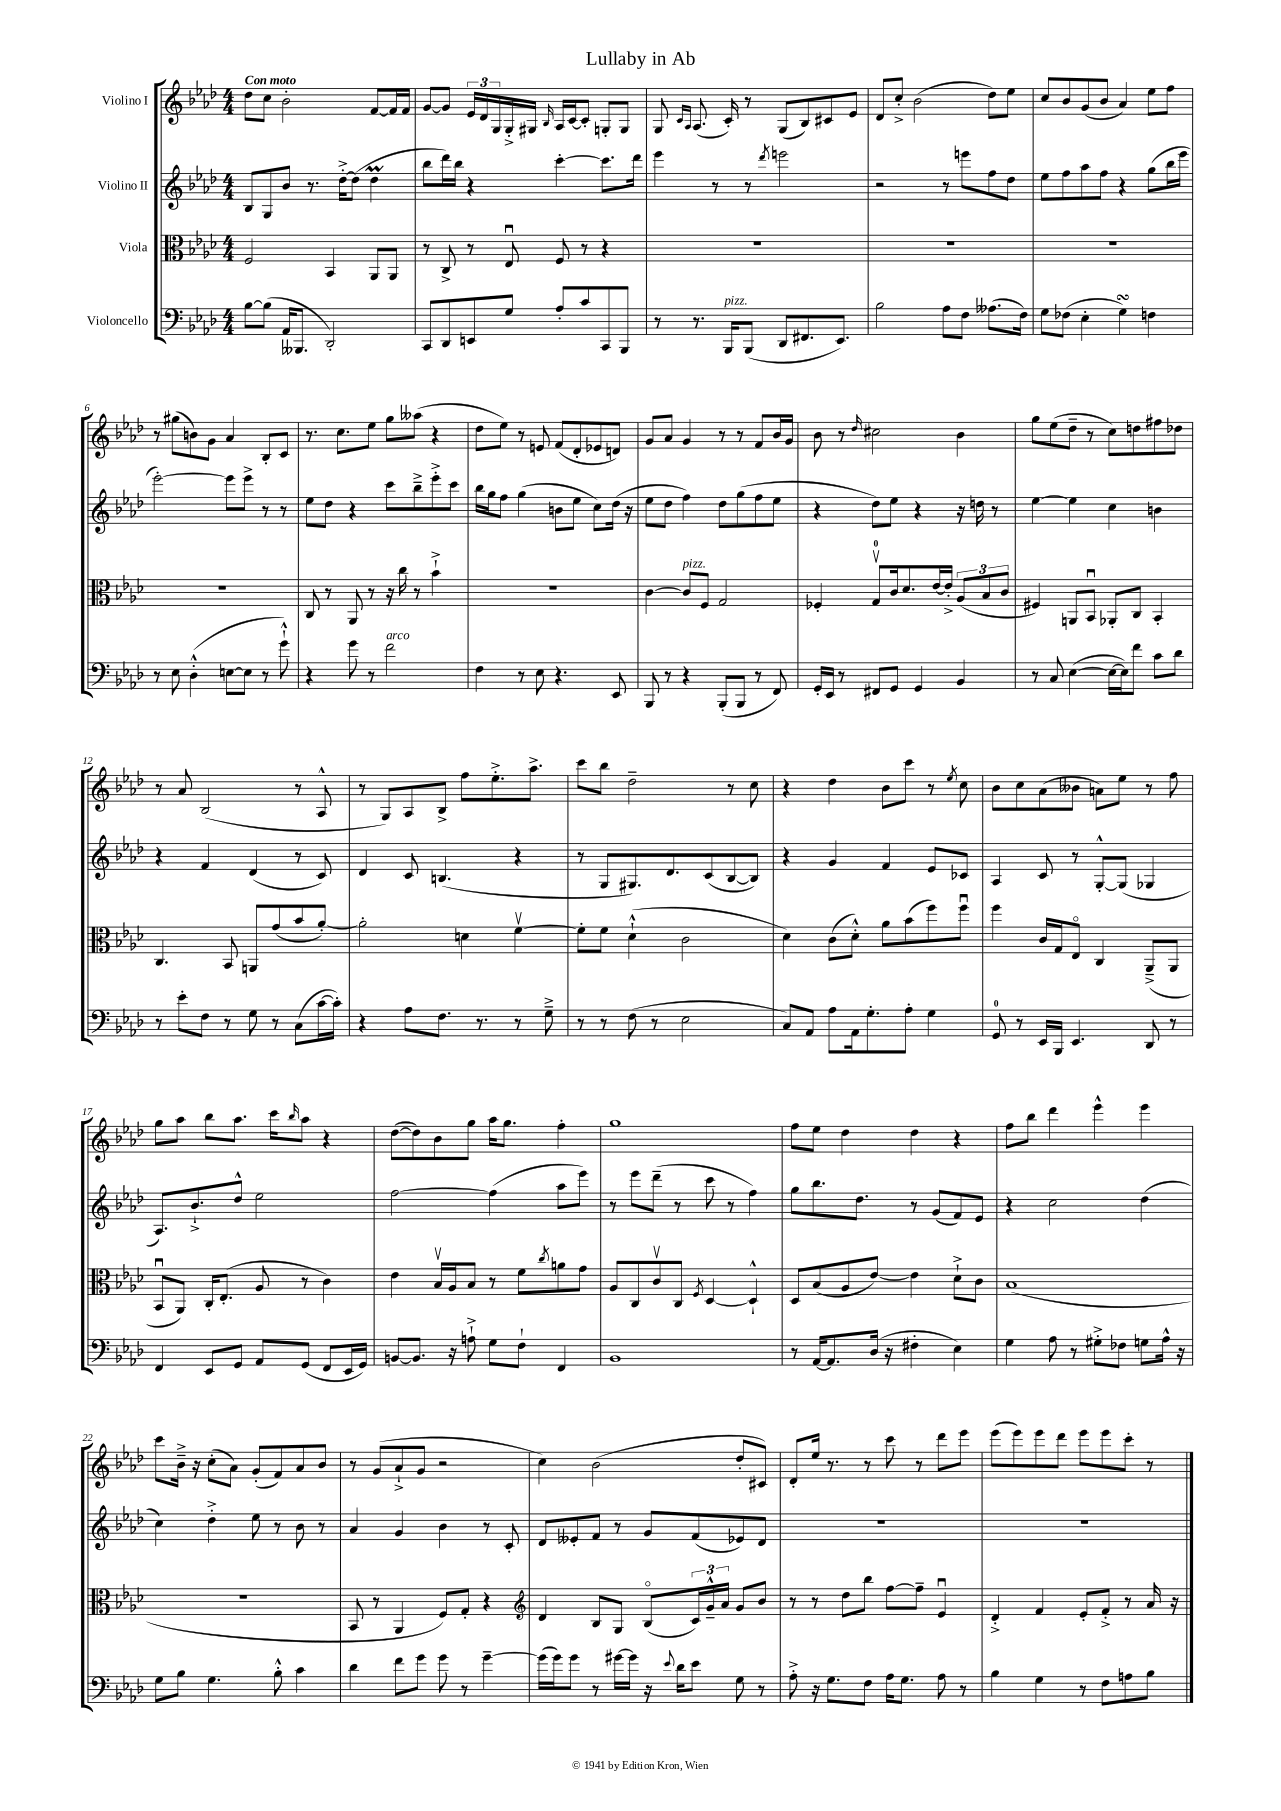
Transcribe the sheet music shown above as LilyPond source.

\header { title = "Lullaby in Ab" }
<<
\new StaffGroup <<
\new Staff = "s0" \with { instrumentName = "Violino I" } {
    \clef treble \key aes \major \numericTimeSignature \time 4/4 \tempo "Con moto"
    des''8 c''8 bes'2-. f'8~ f'16 f'16 |
    g'8~ g'8 \tuplet 3/2 { ees'16 des'16 g16 } g16-.-> gis16 \grace { bes16 } aes16 c'16~ c'8-. g8-. g8 |
    g8 \grace { c'16 aes16 } aes8.( c'16-.) r8 g8( bes8) cis'8 ees'8 |
    des'8 c''8-.-> bes'2( des''8) ees''8 |
    c''8 bes'8 g'8( bes'8 aes'4) ees''8 f''8 |
    r8 gis''8( b'8) g'8 aes'4 bes8-. c'8 |
    r8. c''8. ees''8 g''8 aeses''8( r4 |
    des''8 ees''8) r8 e'8 f'8( des'8-. ees'8 d'8) |
    g'8 aes'8 g'4 r8 r8 f'8 bes'16 g'16 |
    bes'8 r8 \grace { des''16 } cis''2 bes'4 |
    g''8 ees''8( des''8-- r8 c''8) d''8 fis''8 des''8 |
    r8 aes'8 bes2( r8 aes8-^ |
    r8 g8) aes8 bes8-> f''8 ees''8.-.-> aes''8.-> |
    c'''8 bes''8 des''2-- r8 c''8 |
    r4 des''4 bes'8 c'''8 r8 \acciaccatura { ees''8 } c''8 |
    bes'8 c''8 aes'8( beses'8 a'8) ees''8 r8 f''8 |
    g''8 aes''8 bes''8 aes''8. c'''16 \grace { bes''16 } aes''8 r4 |
    des''8~( des''8) bes'8 g''8 aes''16 g''8. f''4-. |
    g''1 |
    f''8 ees''8 des''4 des''4 r4 |
    f''8 bes''8 des'''4 ees'''4-^ ees'''4 |
    c'''8 bes'16---> r16 c''8-.( aes'8) g'8-.( f'8) aes'8 bes'8 |
    r8 g'8( aes'8-!-> g'8 r2 |
    c''4) bes'2( des''8-. cis'8) |
    des'8-. ees''16 r8. r8 c'''8 r8 des'''8 ees'''8 |
    ees'''8( ees'''8) ees'''8 des'''8 ees'''8 ees'''8 c'''8-. r8 \bar "|." |
}
\new Staff = "s1" \with { instrumentName = "Violino II" } {
    \clef treble \key aes \major \numericTimeSignature \time 4/4
    bes8 g8 bes'8 r8. des''16~-.-> des''8( des''4\prall |
    bes''8 des'''16) bes''16 r4 c'''4~-. c'''8. des'''16 |
    ees'''4 r8 r8 \acciaccatura { des'''8 } e'''2 |
    r2 r8 e'''8 f''8 des''8 |
    ees''8 f''8 aes''8 f''8 r4 g''8( bes''16 ees'''16 |
    ees'''2~-.) ees'''8 ees'''8-> r8 r8 |
    ees''8 des''8 r4 c'''8 bes''8---> ees'''8-.-> c'''8 |
    bes''16 g''16 f''8 g''4( b'8 ees''8 c''8) des''16( r16 |
    ees''8 des''8 f''4) des''8 g''8( f''8 ees''8 |
    r4 des''8) ees''8 r4 r16 d''16 r8 |
    ees''4~ ees''4 c''4 b'4 |
    r4 f'4 des'4( r8 c'8) |
    des'4 c'8 b4.( r4 |
    r8 g8 gis8.) des'8. c'8( bes8~ bes8) |
    r4 g'4 f'4 ees'8 ces'8 |
    aes4 c'8 r8 g8~-.-^ g8( ges4 |
    aes8.) bes'8.-!-> des''8-^ ees''2 |
    f''2~ f''4( aes''8 ees'''8) |
    r8 ees'''8 des'''8--( r8 c'''8 r8 f''4) |
    g''8 bes''8. des''8. r8 g'8( f'8) ees'8 |
    r4 c''2 des''4( |
    c''4) des''4-.-> ees''8 r8 bes'8 r8 |
    aes'4 g'4 bes'4 r8 c'8-. |
    des'8 eeses'8-. f'8 r8 g'8 f'8( ees'8) des'8 |
    R1 |
    R1 \bar "|." |
}
\new Staff = "s2" \with { instrumentName = "Viola" } {
    \clef alto \key aes \major \numericTimeSignature \time 4/4
    f2 bes,4 aes,8 aes,8 |
    r8 c8-> r8 ees8\downbow f8 r8 r4 |
    R1 |
    R1 |
    R1 |
    R1 |
    c8 r8 aes,8 r8 r16 c''16 r8 bes'4-!-> |
    r1 |
    c'4~ c'8^\markup { \italic "pizz." } f8 g2 |
    fes4-. g8-0\upbow c'16 des'8. ees'16~ ees'16-.-> \tuplet 3/2 { aes8( bes8 c'8 } |
    fis4) a,8 bes,8\downbow aes,8-. c8 bes,4-. |
    c4. bes,8 a,8 g'8( bes'8 aes'8~-.) |
    aes'2-. d'4 f'4~\upbow |
    f'8-. f'8 des'4-!-^( c'2 |
    des'4) c'8( des'8-.-^) aes'8 bes'8( f''8) f''8\downbow |
    f''4 c'16 g16 ees8\flageolet c4 aes,8--->( aes,8 |
    bes,8\downbow aes,8) c16-. ees8.-.( aes8 r8 c'4) |
    ees'4 bes16\upbow aes16 bes8 r8 f'8 \acciaccatura { c''8 } a'8 g'8 |
    aes8 c8 c'8\upbow c8 \acciaccatura { f8 } des4~ des4-!-^ |
    des8 bes8( aes8 ees'8~) ees'4 des'8-!-> c'8 |
    bes1( |
    R1 |
    bes,8 r8 aes,4 f8) g8-. r4 |
    \clef treble des'4 bes8 g8 bes8\flageolet( \tuplet 3/2 { c'16) g'16---^ aes'16 } g'8 bes'8 |
    r8 r8 des''8 bes''8 f''8~ f''8-- ees'4\downbow |
    des'4-.-> f'4 ees'8-. f'8-.-> r8 aes'16 r16 \bar "|." |
}
\new Staff = "s3" \with { instrumentName = "Violoncello" } {
    \clef bass \key aes \major \numericTimeSignature \time 4/4
    bes8~ bes8( aes,16 beses,,8. des,2-.) |
    c,8 des,8 e,8 g8 aes8-. c'8 c,8 bes,,8 |
    r8 r8. bes,,16^\markup { \italic "pizz." } bes,,8( des,8 fis,8. ees,8.) |
    bes2 aes8 f8 aeses8.( f16) |
    g8 fes8( ees4-. g4\turn) f4 |
    r8 ees8 des4-.-^( e8~ e8 r8 g'8-!-^) |
    r4 g'8 r8 f'2^\markup { \italic "arco" } |
    f4 r8 ees8 r4. ees,8 |
    bes,,8 r8 r4 bes,,8-.( bes,,8 r8 f,8) |
    g,16-. ees,16 r8 fis,8 g,8 g,4 bes,4 |
    r8 c8 ees4~( ees16~ ees16) f'8 c'8 des'8 |
    r8 ees'8-. f8 r8 g8 r8 c8( c'16~ c'16-.) |
    r4 aes8 f8. r8. r8 g8---> |
    r8 r8 f8( r8 ees2 |
    c8) aes,8 aes8 aes,16 g8.-. aes8-. g4 |
    g,8-0 r8 ees,16 bes,,16 ees,4. des,8 r8 |
    f,4 ees,8 g,8 aes,8 g,8( f,8 ees,16 g,16) |
    b,8~ b,8. r16 a8-!-> g8 f8-! f,4 |
    bes,1 |
    r8 aes,16~ aes,8. des16( r16 fis4-. ees4) |
    g4 aes8 r8 gis8-.-> fes8 g8 aes16-^ r16 |
    g8 bes8 g4. bes8-.-^ c'4 |
    des'4 f'8 g'8 g'8 r8 g'4~-- |
    g'16( g'16) g'8 r8 gis'16~ gis'16 r16 \appoggiatura { ees'8 } des'16 ees'8 g8 r8 |
    aes8-.-> r16 g8. f8 aes16 g8. aes8 r8 |
    bes4 g4 r8 f8 a8 bes8 \bar "|." |
}
>>
>>
